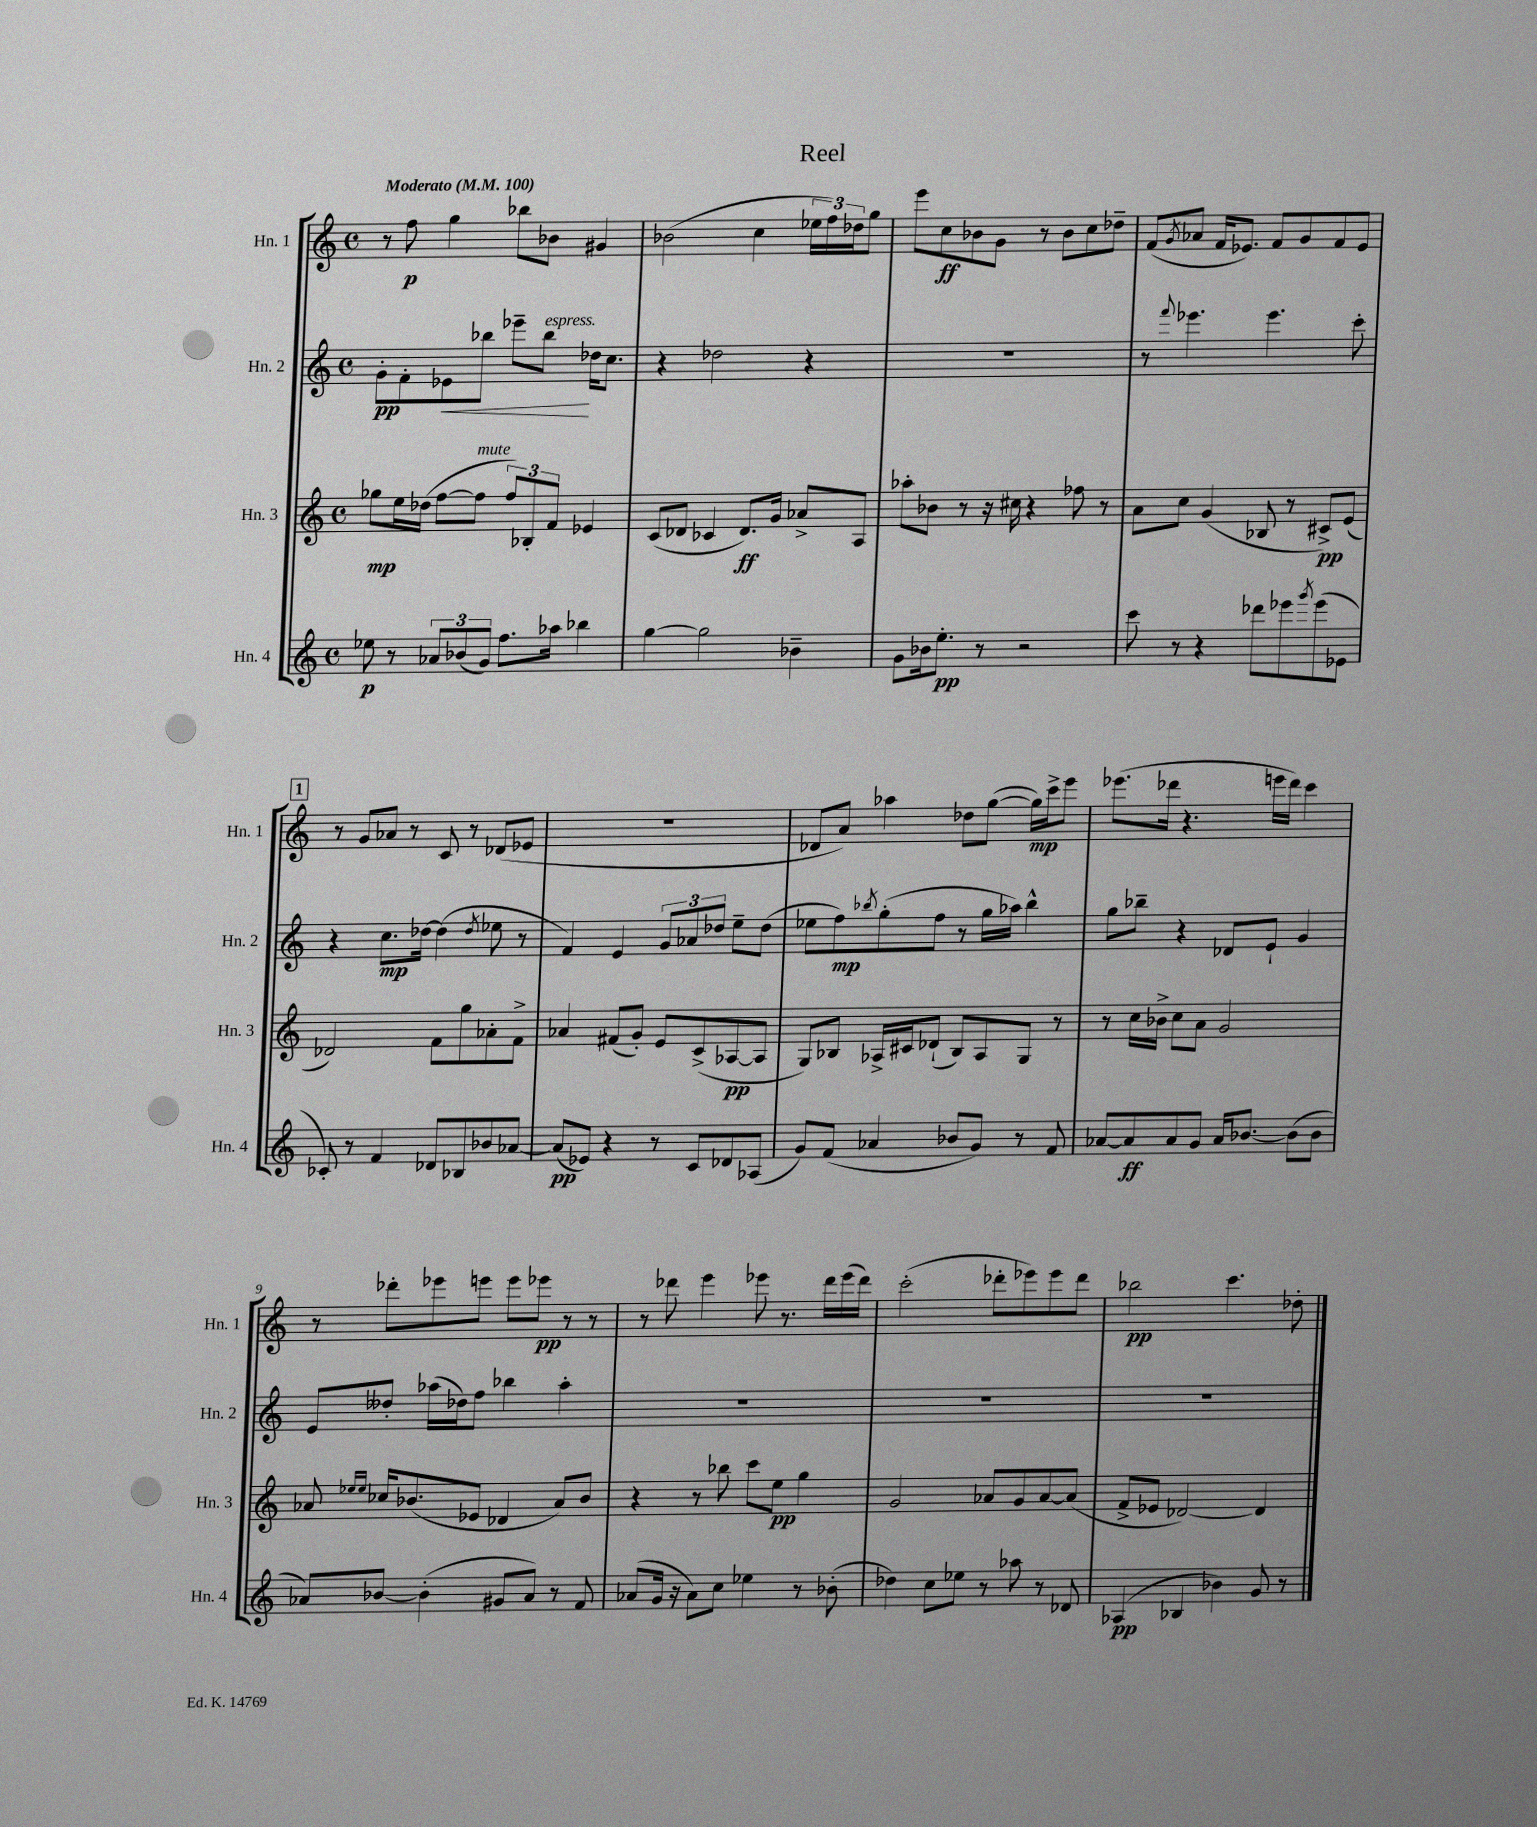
\header { title = "Reel" }
<<
\new StaffGroup <<
\new Staff = "s0" \with { instrumentName = "Hn. 1" shortInstrumentName = "Hn. 1" } {
    \clef treble \key c \major \defaultTimeSignature \time 4/4 \tempo "Moderato" 4 = 100
    r8 f''8\p g''4 bes''8 bes'8 gis'4 |
    bes'2( c''4 \tuplet 3/2 { ees''16 f''16) des''16 } g''8 |
    e'''8 c''8\ff bes'8 g'8 r8 bes'8 c''8 des''8-- |
    f'8( \acciaccatura { g'8 } aes'8 f'16 ees'8.) f'8 g'8 f'8 ees'8 |
    \mark \markup { \box "1" } r8 g'8 aes'8 r8 c'8 r8 des'8( ees'8 |
    r1 |
    des'8 a'8) aes''4 des''8 g''8~( g''16\mp) c'''16-> e'''8 |
    ees'''8.( des'''16 r4. e'''16 des'''16) c'''4 |
    r8 des'''8-. ees'''8 e'''8 e'''8 ees'''8\pp r8 r8 |
    r8 des'''8 e'''4 ees'''8 r8. des'''16 ees'''16( des'''16) |
    c'''2-.( des'''8-. ees'''8) ees'''8 des'''8 |
    bes''2\pp c'''4. des''8-. \bar "|." |
}
\new Staff = "s1" \with { instrumentName = "Hn. 2" shortInstrumentName = "Hn. 2" } {
    \clef treble \key c \major \defaultTimeSignature \time 4/4
    g'8-.\pp f'8-. ees'8\< bes''8 ees'''8-- bes''8\!^\markup { \italic "espress." } des''16 c''8. |
    r4 des''2 r4 |
    R1 |
    r8 \appoggiatura { f'''8 } ees'''4. ees'''4. c'''8-. |
    \mark \markup { \box "1" } r4 c''8.\mp des''16~ des''4( \acciaccatura { des''8 } ees''8 r8 |
    f'4) e'4 \tuplet 3/2 { g'8 aes'8 des''8 } e''8-- des''8( |
    ees''8 f''8\mp) \acciaccatura { bes''8 } g''8-.( f''8 r8 g''16 aes''16) bes''4-^ |
    g''8 bes''8-- r4 des'8 e'8-! g'4 |
    e'8 deses''8-. aes''16( des''16) f''8 bes''4 aes''4-. |
    R1 |
    R1 |
    R1 \bar "|." |
}
\new Staff = "s2" \with { instrumentName = "Hn. 3" shortInstrumentName = "Hn. 3" } {
    \clef treble \key c \major \defaultTimeSignature \time 4/4
    ges''8\mp e''16 des''16( f''8~ f''8^\markup { \italic "mute" } \tuplet 3/2 { f''8) bes8-. f'8 } ees'4 |
    c'8( des'8 ces'4 des'8.\ff) g'16 aes'8-> a8 |
    aes''8-. bes'8 r8 r16 cis''16 r4 fes''8 r8 |
    a'8 c''8 g'4( bes8 r8 cis'8->\pp) e'8( |
    \mark \markup { \box "1" } des'2) f'8 g''8 aes'8-. f'8-> |
    aes'4 fis'8( g'8-.) e'8 c'8->( aes8~\pp aes8 |
    g8) bes8 aes16-> cis'16 des'8-!( bes8) aes8 g8 r8 |
    r8 c''16 bes'16-> c''8 a'8 g'2 |
    aes'8 \grace { ees''16 ees''16 } ces''16 bes'8.( ees'8 des'4 aes'8) bes'8 |
    r4 r8 bes''8 c'''8 e''8\pp g''4 |
    g'2 aes'8 g'8 aes'8~ aes'8( |
    f'8-> ees'8 des'2~) des'4 \bar "|." |
}
\new Staff = "s3" \with { instrumentName = "Hn. 4" shortInstrumentName = "Hn. 4" } {
    \clef treble \key c \major \defaultTimeSignature \time 4/4
    ees''8\p r8 \tuplet 3/2 { aes'8 bes'8( g'8) } f''8. aes''16 bes''4 |
    g''4~ g''2 bes'4-- |
    g'8 bes'16 e''8.-.\pp r8 r2 |
    c'''8 r8 r4 des'''8 ees'''8 \acciaccatura { g'''8 } ees'''8( ees'8 |
    \mark \markup { \box "1" } ces'8-.) r8 f'4 des'8 bes8 bes'8 aes'8~ |
    aes'8\pp( ees'8) r4 r8 c'8 des'8 aes8( |
    g'8) f'8( aes'4 bes'8 g'8) r8 f'8 |
    aes'8~ aes'8\ff aes'8 g'8 aes'16 bes'8.~ bes'8( bes'8 |
    aes'8) bes'8~ bes'4-.( gis'8 aes'8) r8 f'8 |
    aes'8( g'16 r16 aes'8) c''8 ees''4 r8 bes'8-.( |
    des''4) c''8 ees''8 r8 aes''8 r8 des'8 |
    aes4\pp( bes4 bes'4) g'8 r8 \bar "|." |
}
>>
>>
